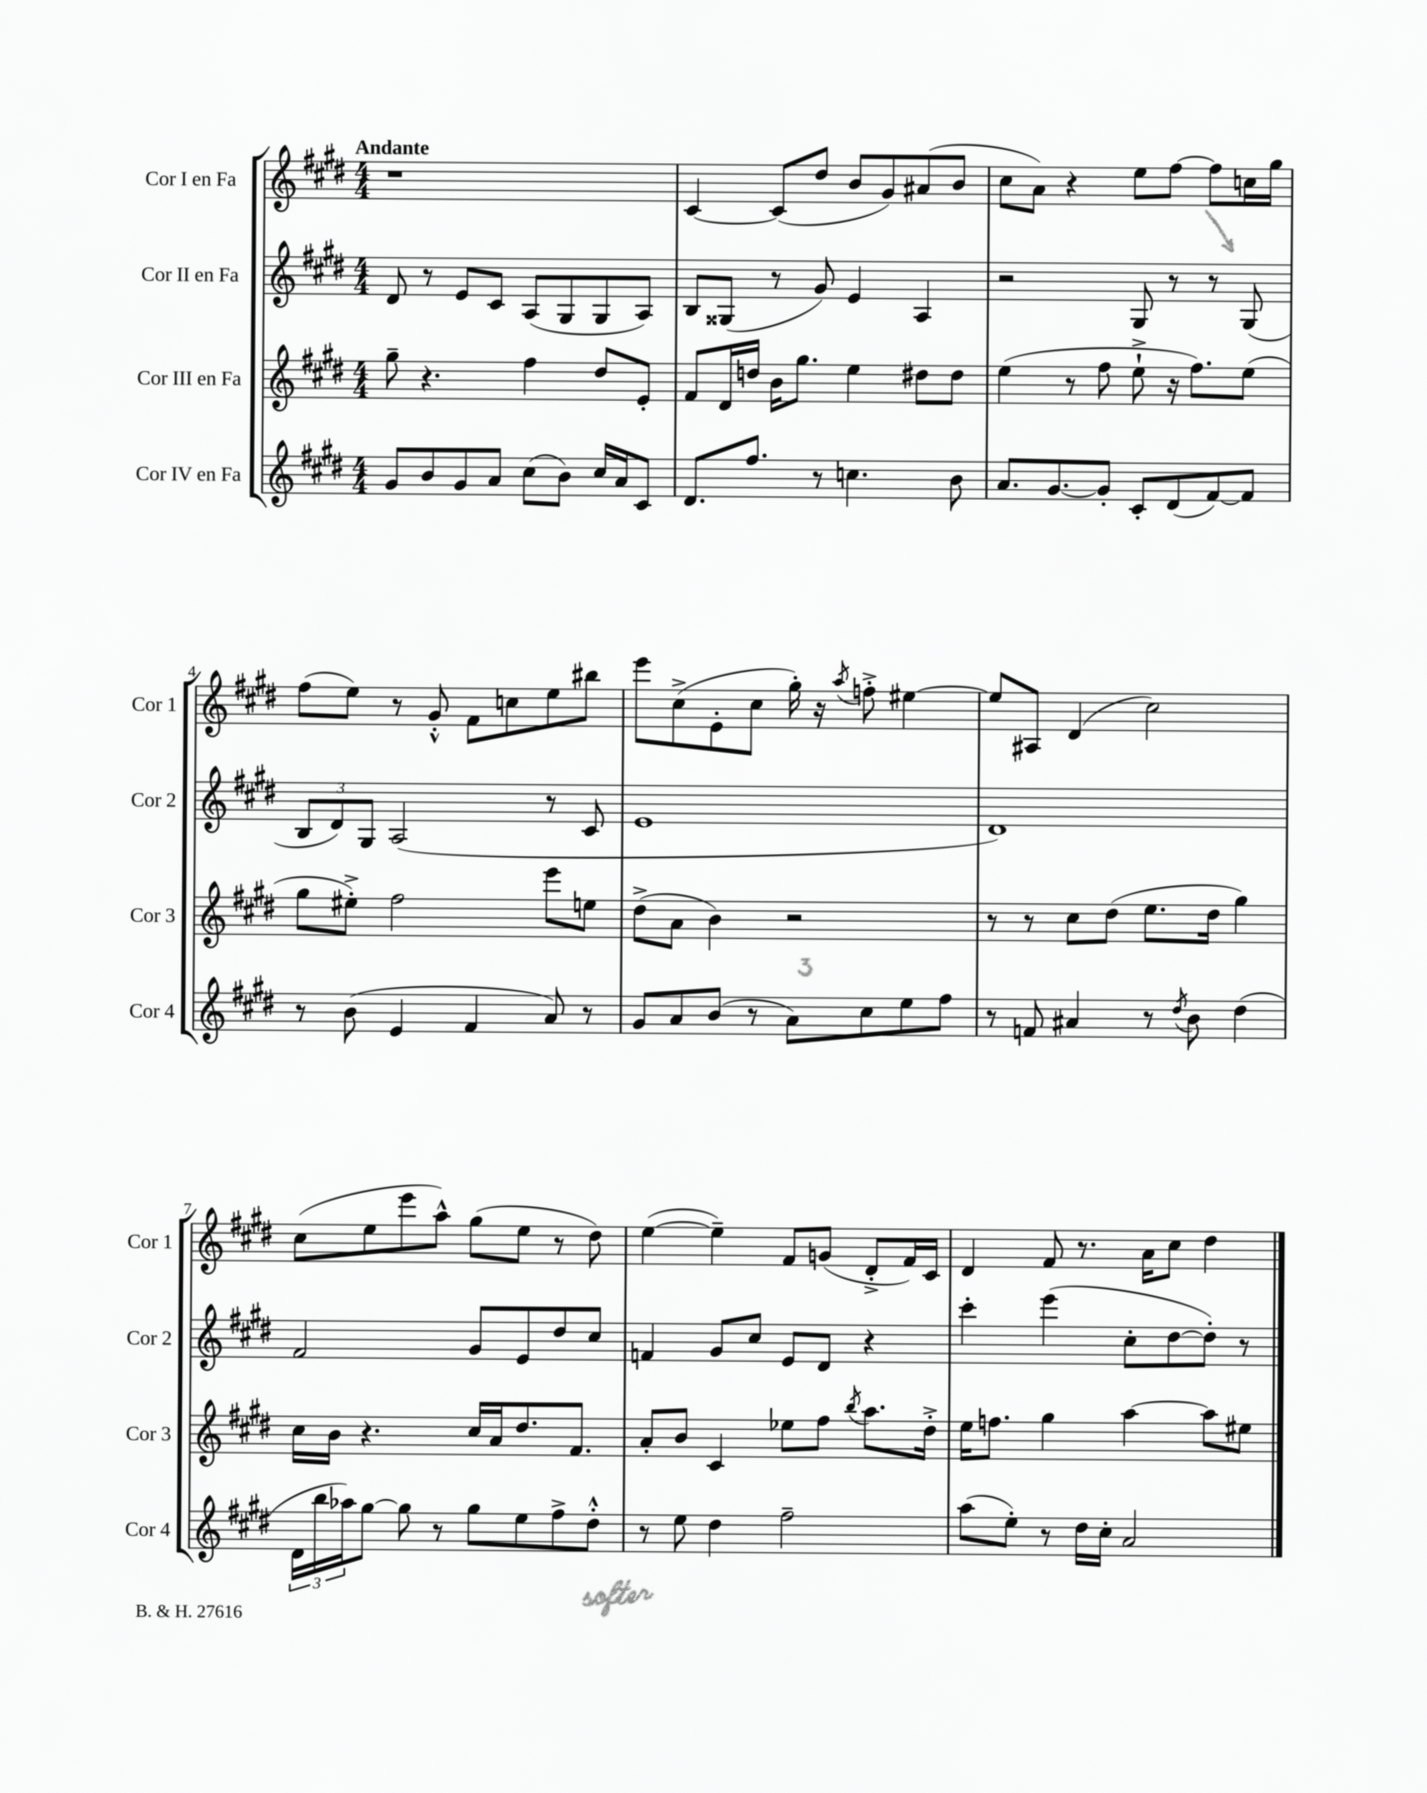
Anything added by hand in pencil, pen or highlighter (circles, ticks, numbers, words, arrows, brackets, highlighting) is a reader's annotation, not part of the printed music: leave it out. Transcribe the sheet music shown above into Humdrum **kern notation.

**kern	**kern	**kern	**kern
*part4	*part3	*part2	*part1
*staff4	*staff3	*staff2	*staff1
*I"Cor IV en Fa	*I"Cor III en Fa	*I"Cor II en Fa	*I"Cor I en Fa
*I'Cor 4	*I'Cor 3	*I'Cor 2	*I'Cor 1
*clefG2	*clefG2	*clefG2	*clefG2
*k[f#c#g#d#]	*k[f#c#g#d#]	*k[f#c#g#d#]	*k[f#c#g#d#]
*M4/4	*M4/4	*M4/4	*M4/4
=1	=1	=1	=1
!	!	!	!LO:TX:a:B:t=Andante
8g#/L	8gg#~\	8d#/	1r
8b/	4.r	8r	.
8g#/	.	8e/L	.
8a/J	.	8c#/J	.
(8cc#\L	4ff#\	(8A/L	.
8b\J)	.	8G#/	.
16cc#/LL	8dd#/L	8G#/	.
16a/J	.	.	.
8c#/J	8e'/J	8A/J)	.
=2	=2	=2	=2
8.d#/L	8f#/L	8B/L	[4c#/
.	16d#/L	(8G##X/J	.
8.ff#/J	16ddn/JJ	.	.
.	16b\KL	8r	(8c#/L]
.	8.gg#\J	.	.
8r	.	8g#/)	8dd#/J
4.ccn\	4ee\	4e/	8b/L
.	.	.	8g#/)
.	8dd#X\L	4A/	(8a#X/
8b\	8dd#\J	.	8b/J
=3	=3	=3	=3
8.a/L	(4ee\	2r	8cc#\L
.	.	.	8a\J)
[8.g#/	.	.	.
.	8r	.	4r
8g#'/J]	8ff#\	.	.
8c#'/L	8ee`^\	8G#/	8ee\L
(8d#/	16r	8r	[8ff#\J
.	8.ff#\L)	.	.
[8f#/)	.	8r	8ff#\L]
8f#/J]	(8ee\J	(8G#/	16ccn\L
.	.	.	16gg#\JJ
!!LO:LB:g=z
=4	=4	=4	=4
8r	8gg#\L	12B/L	(8ff#\L
.	.	12d#/)	.
(8b\	8ee#X'^\J)	.	8ee\J)
.	.	12G#/J	.
4e/	2ff#\	(2A/	8r
.	.	.	8g#'^^/
4f#/	.	.	8f#\L
.	.	.	8ccn\
8a/)	8eee\L	8r	8ee\
8r	8een\J	8c#/	8bb#X\J
=5	=5	=5	=5
8g#/L	(8dd#^\L	1e	8eee\L
8a/	8a\J	.	(8cc#^\
(8b/J	4b\)	.	8e'\
8r	.	.	8cc#\J
8a\L)	2r	.	16gg#'\)
.	.	.	16r
.	.	.	8qaa/
8cc#\	.	.	8ffn'^\
8ee\	.	.	[4ee#X\
8ff#\J	.	.	.
=6	=6	=6	=6
8r	8r	1d#)	8ee#/L]
8fn/	8r	.	8A#X/J
4a#X/	8cc#\L	.	(4d#/
.	(8dd#\J	.	.
8r	8.ee\L	.	2cc#\)
8qdd#/	.	.	.
8b\	.	.	.
.	16dd#\Jk	.	.
(4dd#\	4gg#\)	.	.
!!LO:LB:g=z
=7	=7	=7	=7
24d#\LL	16cc#\LL	2f#/	(8cc#\L
24bb\	.	.	.
.	16b\JJ	.	.
24aa-X\J)	.	.	.
[8gg#\J	4.r	.	8ee\
8gg#\]	.	.	8eee\
8r	.	.	8aa^^\J)
8gg#\L	16cc#/LL	8g#/L	(8gg#\L
.	16a/J	.	.
8ee\	8.dd#/	8e/	8ee\J
8ff#^\	.	8dd#/	8r
.	8.f#/J	.	.
8dd#'^^\J	.	8cc#/J	8dd#\)
=8	=8	=8	=8
8r	8a'/L	4fn/	([4ee\
8ee\	8b/J	.	.
4dd#\	4c#/	8g#/L	4ee~\])
.	.	8cc#/J	.
2ff#~\	8ee-X\L	8e/L	8f#/L
.	8ff#\J	8d#/J	(8gn/J
.	8qbb/	.	.
.	8.aa\L	4r	8d#'^/L
.	.	.	16f#/L)
.	16dd#'^\Jk	.	16c#/JJ
=9	=9	=9	=9
(8aa\L	16ee\KL	4ccc#'\	4d#/
.	8.ffn\J	.	.
8ee'\J)	.	.	.
8r	4gg#\	(4eee\	8f#/
16dd#\LL	.	.	8.r
16cc#'\JJ	.	.	.
2a/	[4aa\	8cc#'\L	.
.	.	.	16a\KL
.	.	[8dd#\	8cc#\J
.	8aa\L]	8dd#'\J])	4dd#\
.	8ee#X\J	8r	.
==	==	==	==
*-	*-	*-	*-
